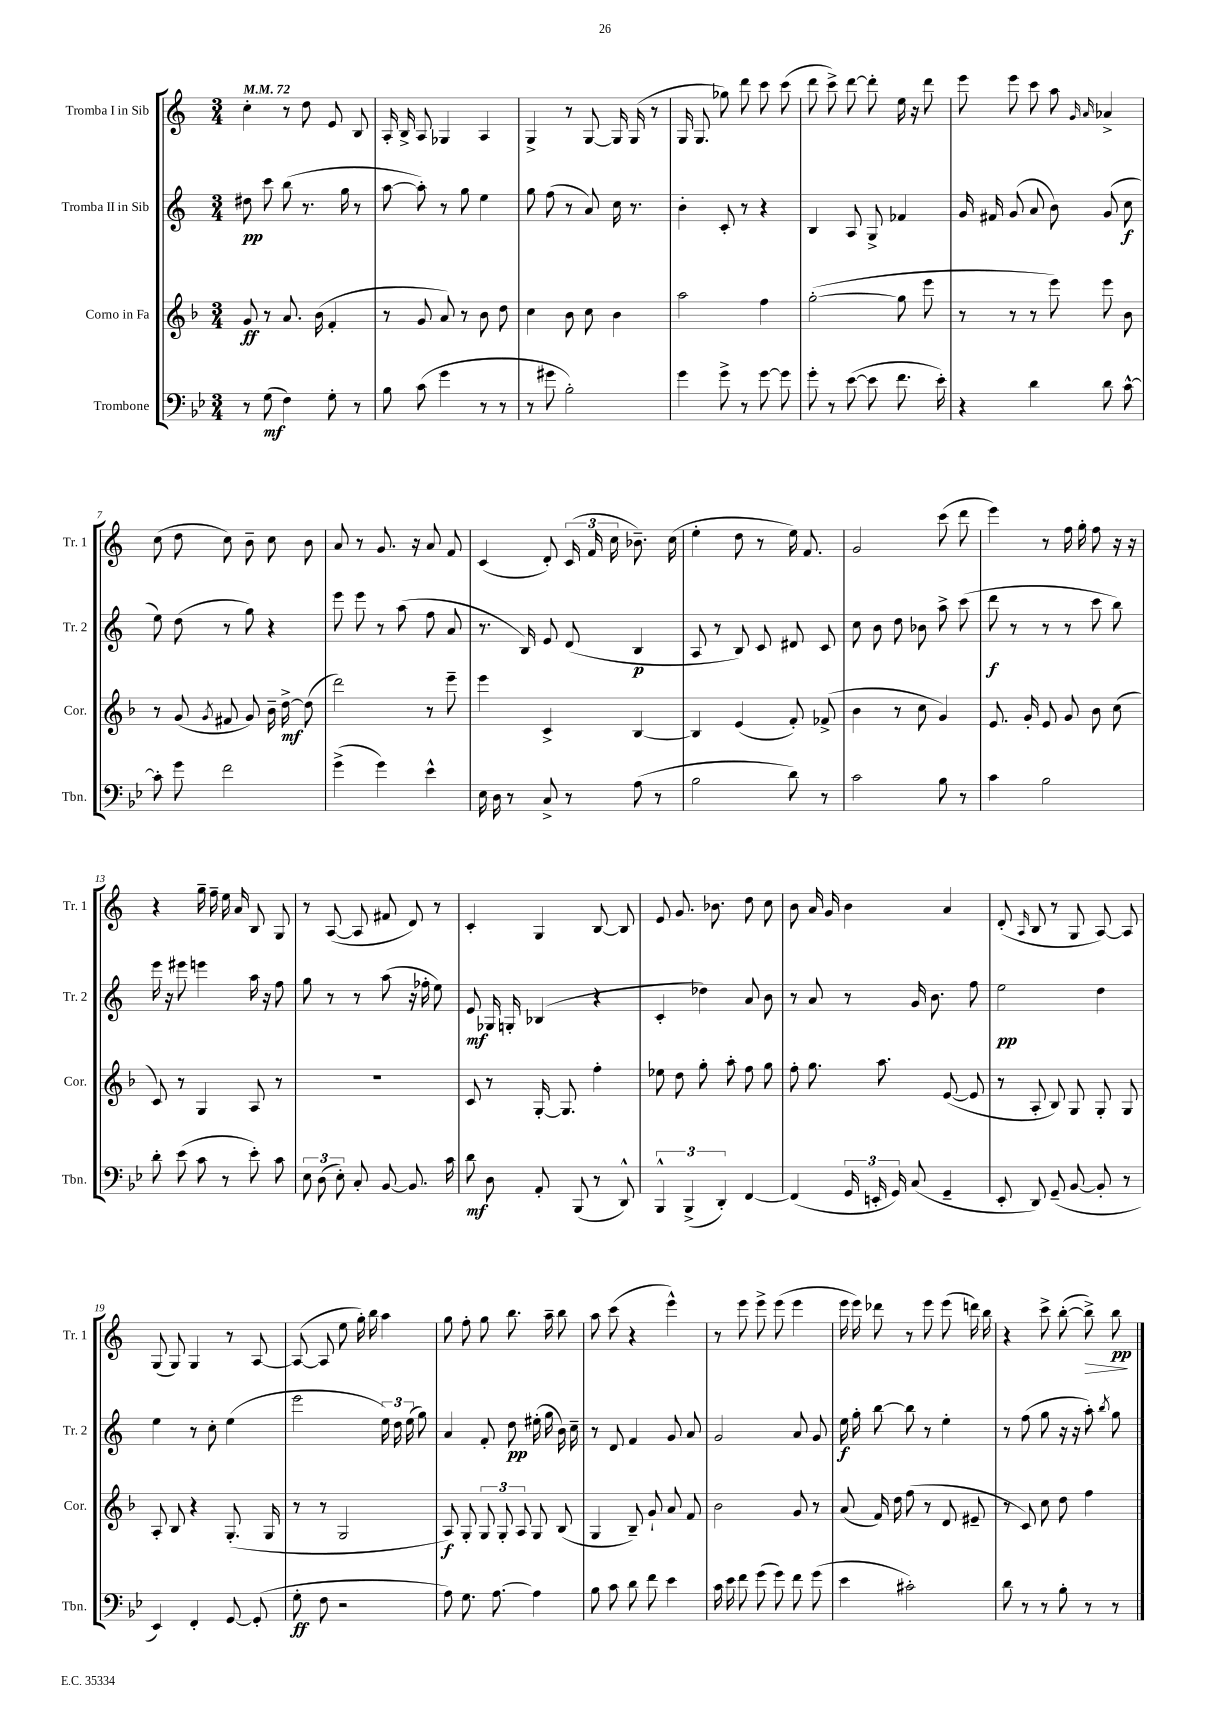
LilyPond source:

<<
\new StaffGroup <<
\new Staff = "s0" \with { instrumentName = "Tromba I in Sib" shortInstrumentName = "Tr. 1" } {
    \clef treble \key c \major \numericTimeSignature \time 3/4 \tempo 4 = 72
    \autoBeamOff c''4-. r8 d''8 e'8 b8 |
    a16-. b16-> a8 ges4 a4 |
    g4-> r8 g8~ g16 g16( r8 |
    g16 g8. ges''8) d'''8 c'''8 c'''8( |
    d'''8 c'''8->) d'''8~ d'''8-. e''16 r16 d'''8 |
    e'''8 e'''8 c'''8 a''8 \grace { g'16 a'16 } aes'4-> |
    c''8( d''8 c''8) b'8-- c''8 b'8 |
    a'8 r8 g'8. r16 a'8 f'8 |
    c'4( d'8-.) \tuplet 3/2 { c'16( f'16 c''16 } bes'8.--) c''16( |
    e''4-. d''8 r8 e''16) f'8. |
    g'2 c'''8( d'''8 |
    e'''4) r8 f''16 g''16-. f''8 r16 r16 |
    r4 g''16-- f''16-- e''16 a'16 b8 g8 |
    r8 a8~( a8 fis'8 d'8) r8 |
    c'4-. g4 b8~ b8 |
    e'8 g'8. bes'8. d''8 c''8 |
    b'8 a'16 g'16 b'4 a'4 |
    d'8-.( \grace { a16 } b8 r8 g8 a8~) a8 |
    g8( g8) g4 r8 a8~ |
    a8~( a8 e''8 g''16-.) b''16 a''4 |
    g''8 f''8-. g''8 b''8. a''16-- b''8 |
    a''8 c'''8( r4 e'''4-^) |
    r8 e'''8 e'''8-> e'''8( e'''4 |
    e'''16 e'''16) des'''8 r8 e'''8 e'''8( d'''16) b''16 |
    r4 c'''8-> b''8~-.( b''8->\>) b''8\pp\! \bar "|." |
}
\new Staff = "s1" \with { instrumentName = "Tromba II in Sib" shortInstrumentName = "Tr. 2" } {
    \clef treble \key c \major \numericTimeSignature \time 3/4
    \autoBeamOff dis''8\pp c'''8 b''8( r8. g''16 r8 |
    a''8~ a''8-.) r8 g''8 e''4 |
    g''8 f''8( r8 a'8) c''16 r8. |
    b'4-. c'8-. r8 r4 |
    b4 a8 g8-> fes'4 |
    g'16 fis'16 g'8( a'8 b'8) g'8( c''8\f |
    e''8) d''8( r8 g''8) r4 |
    e'''8 e'''8 r8 a''8( f''8 a'8 |
    r8. b16) e'8 d'8( b4\p |
    a8 r8 b8) c'8 dis'8 c'8 |
    c''8 b'8 d''8 bes'8 a''8-> c'''8( |
    d'''8\f r8 r8 r8 c'''8 b''8) |
    e'''16 r16 eis'''8 e'''4 a''16 r16 f''8 |
    g''8 r8 r8 a''8( r16 fes''16-. e''8) |
    e'8\mf ges16 g16-. bes4( r4 |
    c'4-. des''4) a'8 b'8 |
    r8 a'8 r8 g'16 b'8. f''8 |
    e''2\pp d''4 |
    e''4 r8 c''8-. e''4( |
    e'''2 \tuplet 3/2 { e''16) d''16 e''16( } g''8) |
    a'4 f'8-. d''8\pp eis''16-.( g''16 b'16) c''16-- |
    r8 d'8 f'4 g'8 a'8 |
    g'2 a'8 g'8 |
    e''16\f g''16-. b''8~ b''8 r8 e''4-. |
    r8 f''8( g''8 r16 r16 a''8-.) \acciaccatura { b''8 } g''8 \bar "|." |
}
\new Staff = "s2" \with { instrumentName = "Corno in Fa" shortInstrumentName = "Cor." } {
    \clef treble \key f \major \numericTimeSignature \time 3/4
    \autoBeamOff g'8\ff r8 a'8. bes'16( f'4-. |
    r8 g'8 a'8) r8 bes'8 d''8 |
    c''4 bes'8 c''8 bes'4 |
    a''2 f''4 |
    g''2~-.( g''8 e'''8 |
    r8 r8 r8 e'''8) e'''8 bes'8 |
    r8 g'8( \acciaccatura { g'8 } fis'8 g'8) bes'16-- d''16~->\mf d''8( |
    d'''2) r8 e'''8-- |
    e'''4 c'4-> bes4~ |
    bes4 e'4( f'8-.) fes'8->( |
    bes'4 r8 c''8 g'4) |
    e'8. g'16-. e'8 g'8 bes'8 c''8( |
    c'8) r8 g4 a8 r8 |
    R2. |
    c'8 r8 g16~-. g8. f''4-. |
    ees''8 d''8 g''8-. a''8-. f''8 g''8 |
    f''8-. g''8. a''8. e'8~( e'8 |
    r8 a8-. bes8) g8 g8-. g8 |
    a8-. bes8 r4 g8.-.( g16 |
    r8 r8 g2 |
    a8\f) g8-. \tuplet 3/2 { g8 g8-. a8 } g8 bes8( |
    g4 bes8--) g'8-! a'8 f'8 |
    bes'2 g'8 r8 |
    a'8( f'16) d''16 f''8( r8 d'8 eis'8-- |
    r8 c'8) c''8 d''8 f''4 \bar "|." |
}
\new Staff = "s3" \with { instrumentName = "Trombone" shortInstrumentName = "Tbn." } {
    \clef bass \key bes \major \numericTimeSignature \time 3/4
    \autoBeamOff r8 g8\mf( f4) g8-. r8 |
    bes8 c'8( g'4 r8 r8 |
    r8 gis'8 bes2-.) |
    g'4 g'8-> r8 g'8~ g'8 |
    g'8-. r8 ees'8~( ees'8 f'8. ees'16-.) |
    r4 d'4 d'8 c'8~-^ |
    c'8-. g'8 f'2 |
    g'4->( g'4) ees'4-^ |
    ees16 d16 r8 c8-> r8 a8( r8 |
    bes2 d'8) r8 |
    c'2 bes8 r8 |
    c'4 bes2 |
    d'8-. ees'8( c'8 r8 ees'8-.) c'8 |
    \tuplet 3/2 { ees8 d8( ees8-.) } c8-. bes,8~ bes,8. c'16 |
    d'8\mf d8 a,8-. bes,,8( r8 d,8-^) |
    \tuplet 3/2 { bes,,4-^ bes,,4->( d,4-.) } f,4~ |
    f,4( \tuplet 3/2 { g,16 e,16-. g,16) } c8( g,4-- |
    ees,8-. d,8) g,8--( bes,8~ bes,8-. r8 |
    ees,4) f,4-. g,8~ g,8-.( |
    g8-.\ff f8 r2 |
    a8) g8. a8.~ a4 |
    bes8 c'8 d'8 f'8 ees'4 |
    c'16 ees'16 f'8 g'8( g'8) f'8 g'8( |
    ees'4 cis'2-.) |
    d'8 r8 r8 bes8-. r8 r8 \bar "|." |
}
>>
>>
